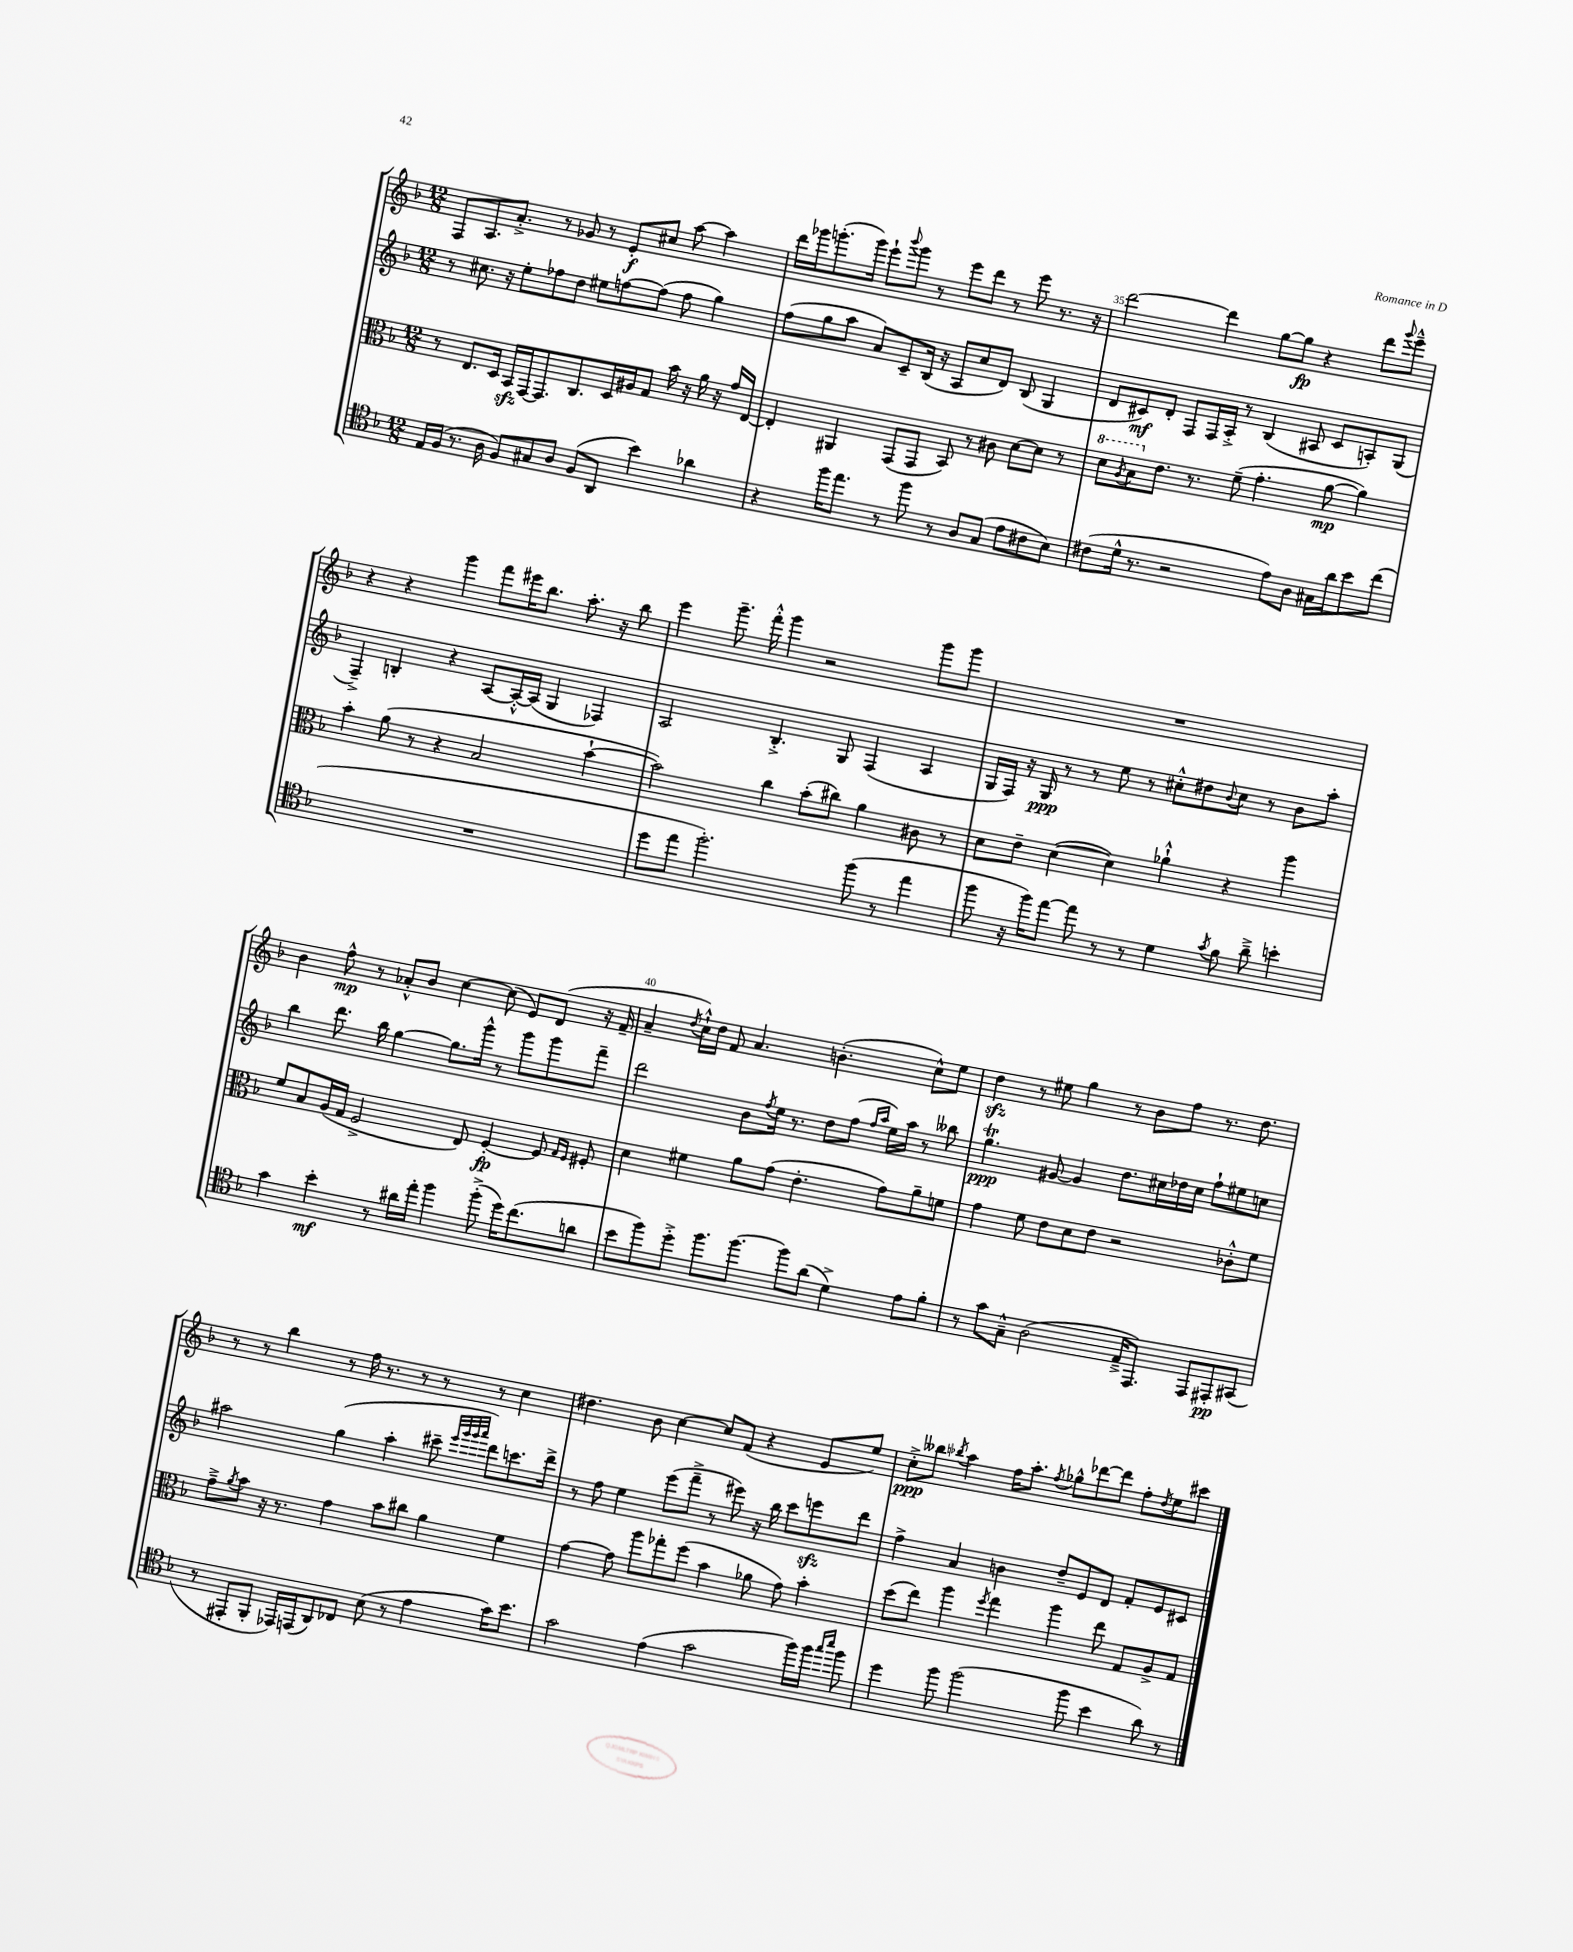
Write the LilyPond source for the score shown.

<<
\new StaffGroup <<
\new Staff = "s0" {
    \clef treble \key f \major \numericTimeSignature \time 12/8
    f8 a8. a'8.-.-> r8 ges'8 r8 e'8-.\f cis''8 a''8~ a''4 |
    d'''16 ges'''16 g'''8.-.( g'''16) e'''8-! \appoggiatura { bes'''8 } g'''8 r8 e'''8 d'''8 r8 e'''8 r8. r16 |
    d'''2~ d'''4 g''8~ g''8\fp r4 d'''8 \appoggiatura { g'''8 } e'''8---^ |
    r4 r4 g'''4 f'''8 eis'''16 bes''8. a''8.-. r16 bes''8 |
    e'''4 g'''8.-- f'''16-.-^ g'''4 r2 g'''8 g'''8 |
    R1. |
    bes'4 f''8-^\mp r8 aes'8-.-^ bes'8 c''4~ c''8( e'8) d'8( r16 f'16-- |
    a'4-- \acciaccatura { d''8 } c''16-!-^) d''16 f'8 a'4. b'4.-.( c''8-^) e''8 |
    d''4\sfz r8 eis''8 g''4 r8 bes'8 f''8 r8. d''8. |
    r8 r8 bes''4 r8 f''16 r8. r8 r8 r8 c''4 |
    dis''4. bes'8 c''4~ c''8 f'8( r4 e'8 e''8) |
    c''8-.->\ppp beses''8 \acciaccatura { bes''8 } a''4 f''16 a''8.-. \acciaccatura { f''8 } ges''8-^ des'''8~ des'''8 f''8-. \acciaccatura { d''8 } e''8 cis'''8 \bar "|." |
}
\new Staff = "s1" {
    \clef treble \key f \major \numericTimeSignature \time 12/8
    r8 cis''8. r16 e''8-. fes''8 d''8 eis''8 f''8~ f''8( f''8 g''4) |
    f''8( g''8 a''8 a'8) c'8-- bes16( r16 a8 c''8 d'8) bes8( g4 |
    d'8 cis'8\mf) d'8-. f8 f16 a16-.-> r8 bes4( ais8 cis'8 a8-.) g8( |
    f4--->) b4-. r4 a8~ a16~-.-^ a16( g4 fes4) |
    a2 bes4.-.-> g8 f4( a4 |
    g16 f16) r16 g16\ppp r8 r8 e''8 r8 cis''8-.-^ dis''8 \appoggiatura { bes'8 } cis''8 r8 bes'8 a''8-. |
    bes''4 d'''8. bes''16 g''4~ g''8. g'''16-^ r8 g'''8 g'''8 f'''8-- |
    d'''2 bes'8 \acciaccatura { f''8 } e''16 r8. d''8 f''8( \grace { f''16 a''16 } e''16) a''16 r8 beses''8 |
    g''4.\trill\ppp gis'8~ gis'4 d''8. cis''16 des''16 cis''16 f''8-! eis''8 c''8 |
    ais''2 g''4( ais''4-. cis'''8-- \grace { e'''32 g'''32 g'''32 a'''32 } d'''8) c'''8. d'''16-> |
    r8 f''8 e''4 e'''8( f'''8---> r8 eis'''8) r16 bes''16 c'''8 e'''8\sfz d'''8 |
    f''4-> a'4 b'4 d''8-- e'8 d'8 f'8-. e'8 cis'8 \bar "|." |
}
\new Staff = "s2" {
    \clef alto \key f \major \numericTimeSignature \time 12/8
    r8 e8. d16 bes,16\sfz g,16~ g,8. c8. d16 ais16 g8 bes'16 r16 a'16 r16 g'16 e16~ |
    e4-. ais,4 g,8( g,8 bes,8) r8 cis'8 d'8~ d'8 r8 |
    \ottava #1 d''8 \acciaccatura { a'8 } bes'8 \ottava #0 e'8. r8. f'8--( g'4.-. a'8~\mp a'4) |
    bes'4-. a'8( r8 r4 bes2 bes'4~-! |
    bes'2) c''4 bes'8-.( cis''8) a'4 cis'8 r8 |
    d'8 e'8-- d'4~( d'4) aes'4-!-^ r4 a''4 |
    f'8 bes8 a16( g16 f2-> e8) f4~-.\fp f8 \grace { g16 f16 } fis8-. |
    d'4 fis'4 a'8 g'8( e'4.-. g'8) a'8-- f'8 |
    g'4 f'8 e'8 d'8 e'8 r2 ces'8-.-^ f'8 |
    g'8---> \acciaccatura { a'8 } bes'8 r16 r8. g'4 bes'8 cis''8 a'4 f'4 |
    g'4~ g'8 a''8 ges''8-. f''8( bes'4 aes'8 g'8) bes'4-. |
    d''8( e''8) a''4 \acciaccatura { f''8 } g''4 a''4 e''8 g8 a8-> g8 \bar "|." |
}
\new Staff = "s3" {
    \clef tenor \key f \major \numericTimeSignature \time 12/8
    e16 f16( r8. a16 f8) gis8 a8 f8( a,8 bes'4) aes'4 |
    r4 f''16 e''8. r8 f''8 r8 a8 g8( e'8 cis'8 bes8) |
    cis'8( d'16-^ r8. r2 e'8) a8 gis16 a'16 bes'8 c''8( |
    R1. |
    d''8 e''8 f''2.-.) f''8( r8 e''4 |
    f''8 r16 f''16) e''8~ e''8 r8 r8 d'4 \acciaccatura { g'8 } f'8 a'8---> b'4-. |
    g'4 bes'4-.\mf r8 ais'16 e''16-. f''4 f''8-.->( d''16) c''8.( a'8 |
    bes'8 f''8) d''8-.-> f''8. f''8.~ f''8 a'8( d'4->) e'8 f'8-. |
    r8 g'8 g8---^ a2( e16---> e,8.) e,8 eis,8-.\pp gis,8( |
    r8 eis,8-. f,8-. ees,16) e,16( a,8) ces8 bes8( r8 e'4 g'16) bes'8. |
    g'2 e'4( g'2 f''16) f''16 \grace { g''16 bes''16 } f''8 |
    d''4 f''8 f''2( f''8 bes'4 a'8) r8 \bar "|." |
}
>>
>>
\layout { \context { \Score currentBarNumber = #33 \override BarNumber.break-visibility = ##(#f #t #t) barNumberVisibility = #(every-nth-bar-number-visible 5) } }
